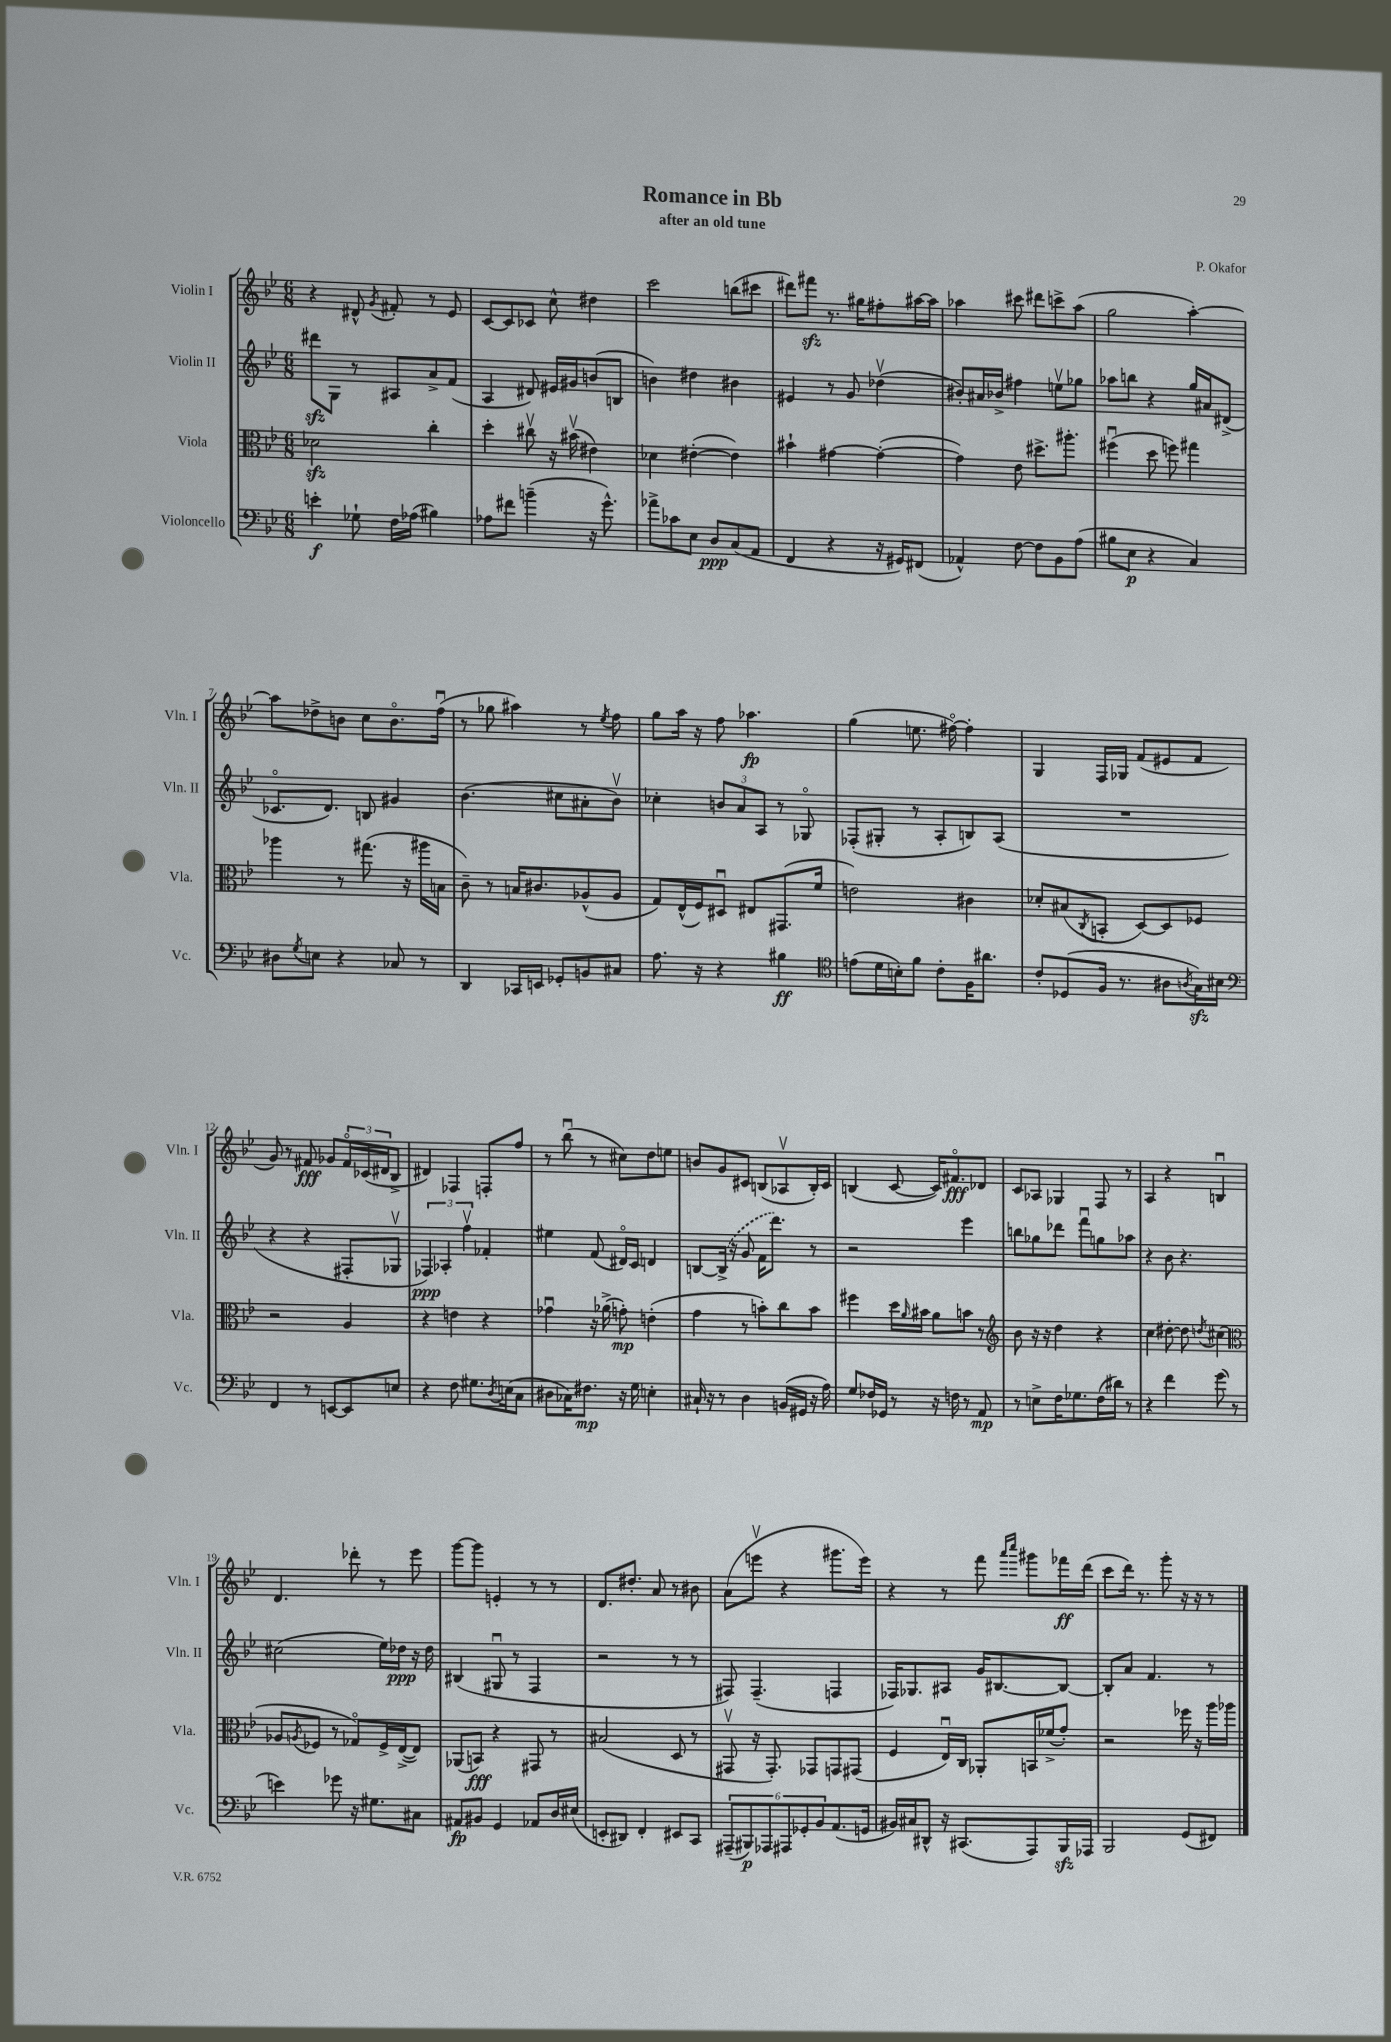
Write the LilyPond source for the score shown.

\header { title = "Romance in Bb" composer = "P. Okafor" subtitle = "after an old tune" }
<<
\new StaffGroup <<
\new Staff = "s0" \with { instrumentName = "Violin I" shortInstrumentName = "Vln. I" } {
    \clef treble \key bes \major \numericTimeSignature \time 6/8
    r4 dis'8-^ \acciaccatura { g'8 } fis'8-. r8 ees'8 |
    c'8~ c'8 ces'8 c''8-^ dis''4 |
    c'''2 b''8( cis'''8 |
    dis'''8) fis'''8\sfz r8. gis''16 fis''8-. ais''16~ ais''16 |
    aes''4 cis'''8 dis'''8 c'''8-> aes''8( |
    g''2 a''4~-.) |
    a''8 des''8-> b'8 c''8 b'8.\flageolet f''16\downbow( |
    r8 ges''8 ais''4) r8 \acciaccatura { ees''8 } f''8 |
    g''8 a''16 r16 f''8 aes''4.\fp |
    g''4( e''8. fis''16~\flageolet) fis''4-. |
    g4 f16 ges16 f'8( eis'8 f'8 |
    g'8) r8 fis'8\fff ges'8 \tuplet 3/2 { fis'16\flageolet ces'16( dis'16 } bes8-> |
    dis'4) fes4 f8-. f''8 |
    r8 bes''8\downbow( r8 cis''8) d''8 e''8 |
    b'8 g'8 cis'8 b8( aes8\upbow b16-.) cis'16 |
    b4( c'8~ c'16) fis'8.\flageolet\fff des'8 |
    c'8 aes8 ges4 f8 r8 |
    a4 r4 b4\downbow |
    d'4. des'''8-. r8 ees'''8 |
    g'''8~ g'''8 e'4-. r8 r8 |
    d'8. dis''8.-. a'8 r8 bis'8 |
    a'8( e'''8\upbow r4 gis'''8. e'''16) |
    r4 r8 f'''8 \grace { a'''16 c''''16 } gis'''8 fes'''16\ff d'''16( |
    c'''8 d'''16) r8. g'''8-. r16 r16 r8 \bar "|." |
}
\new Staff = "s1" \with { instrumentName = "Violin II" shortInstrumentName = "Vln. II" } {
    \clef treble \key bes \major \numericTimeSignature \time 6/8
    dis'''8\sfz g8 r8 ais8 a'8-> f'8( |
    a4 dis'8) eis'16 gis'16 b'8( b8 |
    b'4) dis''4 bis'4 |
    eis'4 r8 g'8 des''4\upbow( |
    bis'8-.) ais'16 bes'16-> fis''4 e''8\upbow ges''8 |
    aes''8 b''8 r4 g''16 ais'16 dis'8->( |
    ces'8.\flageolet d'8.) b8 gis'4 |
    bes'4.( cis''8 ais'8-. bes'8\upbow) |
    ces''4-. \tuplet 3/2 { b'8 a'8 a8 } r8 ges8\flageolet |
    fes8-.( gis8-. r8 a8-. b8) a8( |
    R2. |
    r4 r4 fis8-. ges8\upbow |
    \tuplet 3/2 { fes4\ppp) aes4-. f''4\upbow } fes'4-. |
    eis''4 f'8( dis'16\flageolet) c'16 d'4 |
    b8~ \once \slurDashed b16->( r16 g'8 f'16 d'''8.) r8 |
    r2 ees'''4 |
    b''8 ges''8 des'''8 f'''8\downbow g''8 aes''8 |
    r4 bes'8 r4. |
    cis''2( ees''16) des''16\ppp r16 des''16 |
    bis4( gis8\downbow r8 f4 |
    r2 r8 r8 |
    fis8) fis4.--( f4 |
    fes16) ges8. ais8 g'16 bis8.~ bis8~ |
    bis8-. a'8 f'4. r8 \bar "|." |
}
\new Staff = "s2" \with { instrumentName = "Viola" shortInstrumentName = "Vla." } {
    \clef alto \key bes \major \numericTimeSignature \time 6/8
    des'2\sfz c''4-. |
    d''4-. cis''8\upbow r16 bis'16\upbow( eis'4) |
    des'4 eis'4~-.( eis'4) |
    bis'4-! gis'4~ gis'4~-.( |
    gis'4) ees'8 dis''8.-> ais''8.-. |
    fis''4\downbow( d''8 f''8) gis''4 |
    aes''4 r8 gis''8.( r16 ais''16 b16 |
    c'8--) r8 b16 cis'8. aes8-^( aes8 |
    g8) ees16-^( f16) dis8\downbow eis8 gis,8.( f'16 |
    e'2) cis'4 |
    des'8-. bis8( \acciaccatura { c8 } b,8-. d8~) d8 fes8 |
    r2 a4 |
    r4 e'4 r4 |
    ges'4\downbow r16 aes'16->( g'8-.\mp) e'4-.( |
    g'4 r8 b'8-.) c''8 b'8 |
    fis''4 d''16 \grace { a'16 } bis'16 a'8 b'8 r8 |
    \clef treble bes'8 r16 r16 d''4 r4 |
    c''4 dis''8~-. dis''8 \acciaccatura { d''8 } cis''4( |
    \clef alto aes8 \acciaccatura { a8 } fes8 r8 ges8\flageolet) fes16-> ees16~->( ees8) |
    aes,8( b,8\fff) r4 gis,8 r8 |
    bis2( d8 r8 |
    gis,8\upbow r16 gis,8.-.) ges,8 g,8 gis,8( |
    f4 ees16\downbow) c16 aes,8-. b,16 fes'16->( g'8-.) |
    r2 fes''16 r16 a''16 aes''16 \bar "|." |
}
\new Staff = "s3" \with { instrumentName = "Violoncello" shortInstrumentName = "Vc." } {
    \clef bass \key bes \major \numericTimeSignature \time 6/8
    e'4-.\f ges8-! f16 aes16( bis4) |
    aes8 fis'8 b'4--( r16 g'8.-^) |
    aes'8-> ces'8 ees8 d8\ppp c8( a,8 |
    f,4 r4 r16 gis,16) fis,8( |
    aes,4-^) f8~ f8 bes,8 a8( |
    bis8 ees8\p r4 c4) |
    dis8 \acciaccatura { g8 } e8 r4 ces8 r8 |
    d,4 ces,16 e,16 ges,8-. b,8 cis8 |
    a8. r16 r4 bis4\ff |
    \clef tenor e'8( d'16 b16-.) f'8 c'8-. f16 ais'8. |
    c'8-. des8( f16 r8. ais8 \acciaccatura { a8 } g16\sfz) bis16 |
    \clef bass f,4 r8 e,8~ e,8 e8 |
    r4 f8 gis8. \acciaccatura { d8 } e16( c8 |
    dis8 ces16) fis8.\mp r16 g16 e4-. |
    cis16-! r16 r8 d4 b,16( gis,16 r16 a16) |
    g8 fes16 ges,16 r8 r16 f16 r8 a,8\mp |
    r8 e8-> f16 ges8. f16( dis'16) r8 |
    r4 f'4 g'8( r8 |
    e'4) ges'8 r16 gis8. cis8 |
    ais,8\fp bis,8 g,4 aes,8 d16 eis16( |
    e,8-. dis,8) f,4-. eis,8 c,8 |
    \tuplet 6/4 { ais,,8--( bis,,8\p) aes,,8 ais,,8 ges,8-. bes,8 } a,8.( g,16 |
    bis,16) cis16 dis,8-^ r16 cis,8.( a,,8) bes,,16\sfz aes,,16 |
    bes,,2 g,8( fis,8) \bar "|." |
}
>>
>>
